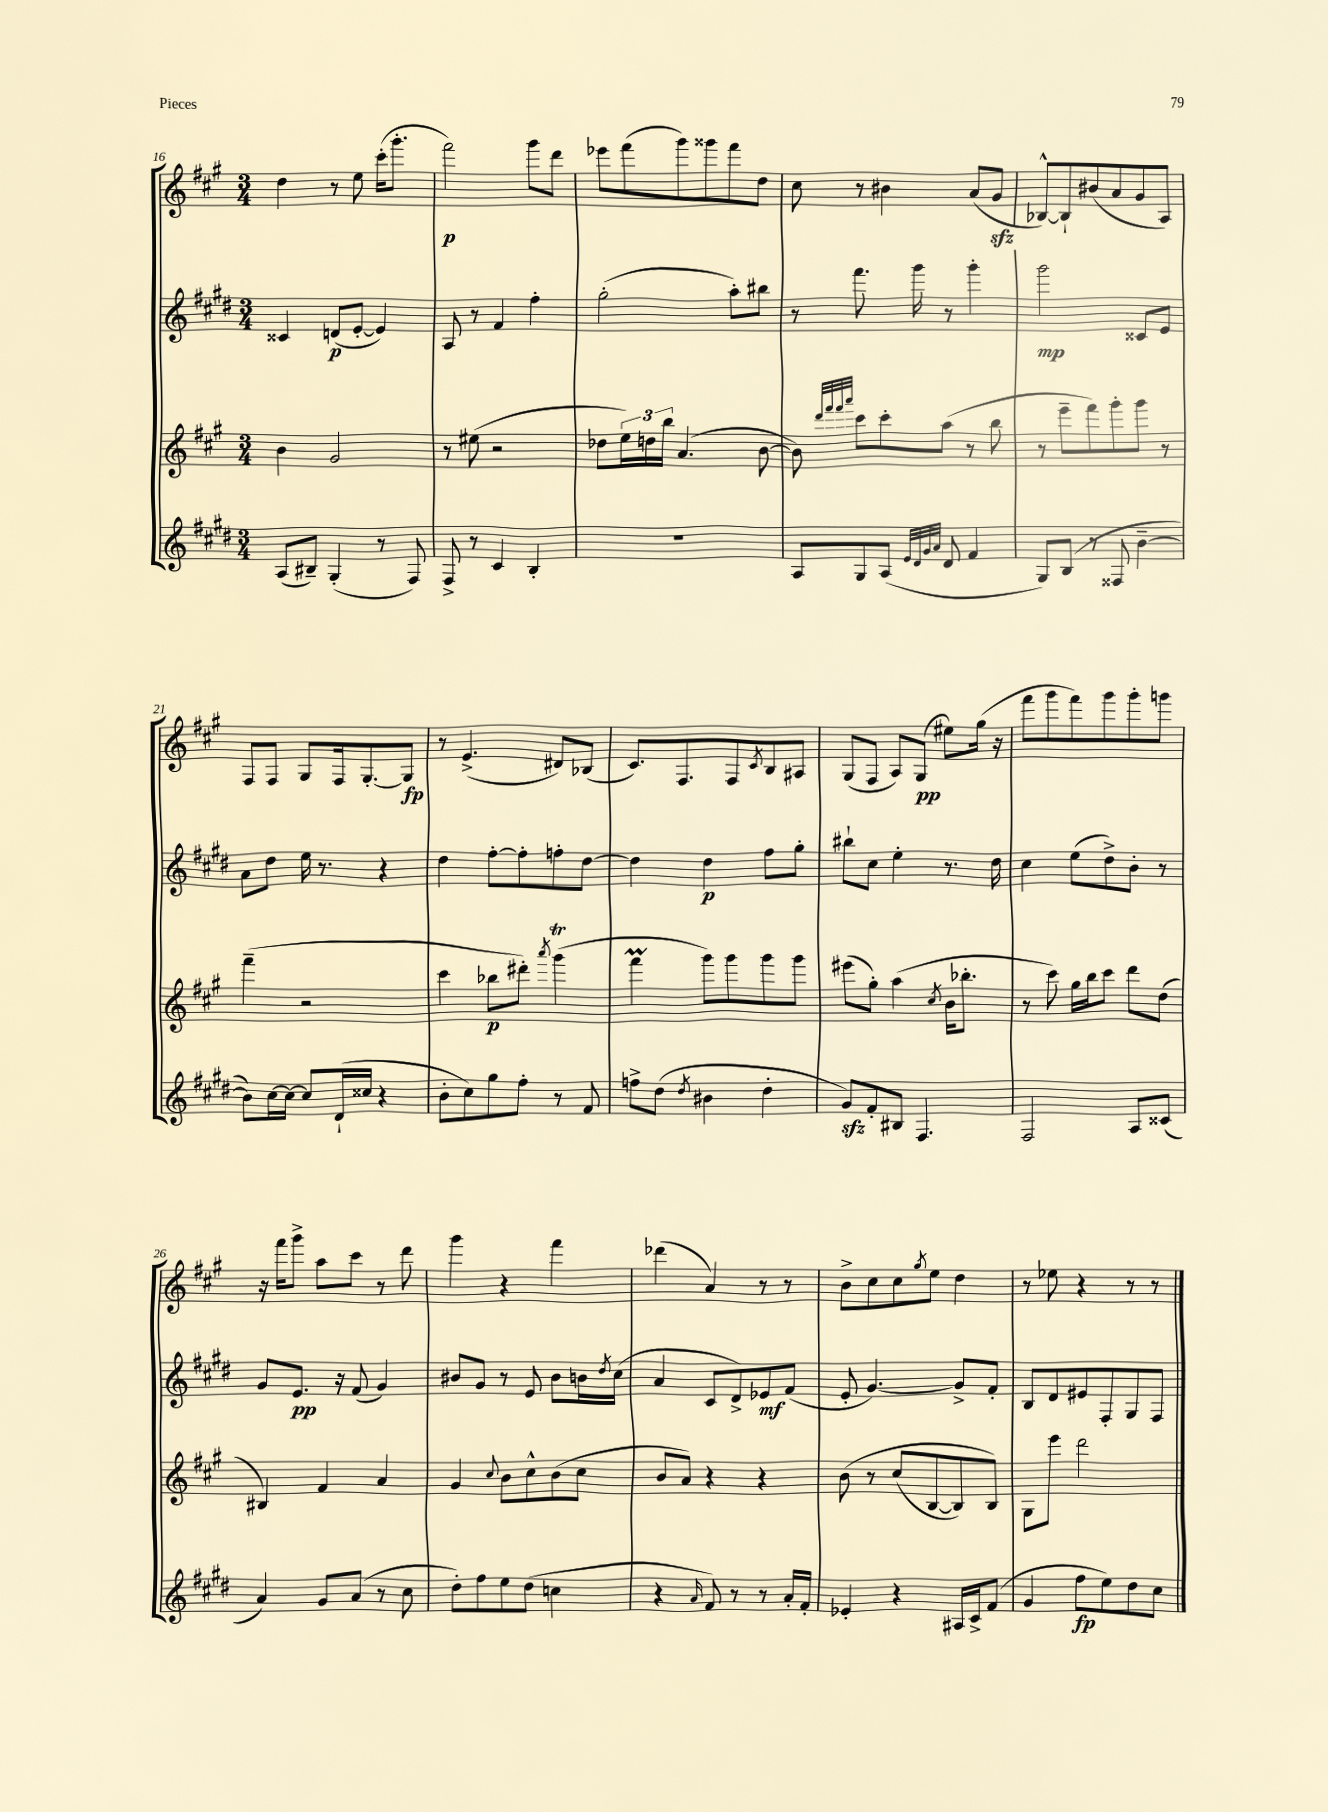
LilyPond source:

<<
\new StaffGroup <<
\new Staff = "s0" {
    \clef treble \key a \major \numericTimeSignature \time 3/4
    d''4 r8 e''8 cis'''16-.( gis'''8.-. |
    fis'''2\p) gis'''8 d'''8 |
    ees'''8 fis'''8( gis'''8) gisis'''8 fis'''8 d''8 |
    cis''8 r8 bis'4 a'8( gis'8\sfz |
    bes8~-^) bes8-! bis'8( a'8 gis'8 a8) |
    fis8 fis8 gis8 fis16 gis8.~-. gis8\fp |
    r8 e'4.->( dis'8) bes8( |
    cis'8.) fis8. fis8 \acciaccatura { cis'8 } b8 ais8 |
    gis8( fis8 a8) gis8\pp( eis''8) gis''16( r16 |
    fis'''8 gis'''8 fis'''8) gis'''8 gis'''8-. g'''8 |
    r16 fis'''16 gis'''8-> a''8 cis'''8 r8 d'''8 |
    gis'''4 r4 fis'''4 |
    des'''4( a'4) r8 r8 |
    b'8-> cis''8 cis''8 \acciaccatura { gis''8 } e''8 d''4 |
    r8 ees''8 r4 r8 r8 \bar "|." |
}
\new Staff = "s1" {
    \clef treble \key e \major \numericTimeSignature \time 3/4
    cisis'4 d'8\p( e'8~-. e'4) |
    a8 r8 fis'4 fis''4-. |
    gis''2-.( a''8-.) bis''8 |
    r8 fis'''8. gis'''16 r8 gis'''4-. |
    gis'''2\mp cisis'8 e'8 |
    a'8 dis''8 e''16 r8. r4 |
    dis''4 fis''8~-. fis''8-. f''8-. dis''8~ |
    dis''4 dis''4\p fis''8 gis''8-. |
    bis''8-! cis''8 e''4-. r8. dis''16 |
    cis''4 e''8( dis''8->) b'8-. r8 |
    gis'8 e'8.\pp r16 fis'8( gis'4) |
    bis'8 gis'8 r8 e'8 bis'8 b'16 \acciaccatura { dis''8 } cis''16( |
    a'4 cis'8 dis'8->) ees'8\mf fis'8( |
    e'8-. gis'4.~) gis'8-> fis'8-. |
    b8 dis'8 eis'8 fis8-. gis8 fis8 \bar "|." |
}
\new Staff = "s2" {
    \clef treble \key a \major \numericTimeSignature \time 3/4
    b'4 gis'2 |
    r8 eis''8( r2 |
    des''8 \tuplet 3/2 { e''16) d''16 b''16 } a'4.( b'8~ |
    b'8) \grace { d'''32 fis'''32 fis'''32 a'''32 } cis'''8 cis'''8-. a''8( r8 b''8 |
    r8 e'''8-- fis'''8) gis'''8-. gis'''8 r8 |
    fis'''4--( r2 |
    cis'''4 bes''8\p dis'''8-.) \acciaccatura { a'''8 } gis'''4\trill( |
    fis'''4\prall gis'''8) gis'''8 gis'''8 gis'''8 |
    eis'''8( gis''8-.) a''4( \acciaccatura { cis''8 } b'16 bes''8.-. |
    r8 cis'''8) gis''16 b''16 cis'''8 d'''8 d''8( |
    bis4) fis'4 a'4 |
    gis'4 \appoggiatura { cis''8 } b'8 cis''8-^ b'8( cis''8 |
    b'8 a'8) r4 r4 |
    b'8\( r8 cis''8( b8~ b8) b8\) |
    gis8 e'''8 d'''2 \bar "|." |
}
\new Staff = "s3" {
    \clef treble \key e \major \numericTimeSignature \time 3/4
    a8( bis8--) gis4-.( r8 fis8) |
    fis8-> r8 cis'4 b4-. |
    R2. |
    a8 gis8 a8( \grace { e'32 dis'32 gis'32 a'32 } dis'8 fis'4 |
    gis8) b8( r8 fisis8 b'4~-- |
    b'8) cis''16~ cis''16~ cis''8 dis'16-!( cisis''16 r4 |
    b'8-. cis''8) gis''8 fis''8-. r8 fis'8 |
    f''8-> dis''8( \acciaccatura { dis''8 } bis'4 dis''4-. |
    gis'8\sfz) fis'8-. bis8 fis4. |
    fis2 a8 cisis'8( |
    a'4) gis'8 a'8( r8 cis''8 |
    dis''8-.) fis''8 e''8 dis''8( c''4 |
    r4 \grace { a'16 } fis'8) r8 r8 a'16-. fis'16-. |
    ees'4-. r4 ais16 cis'16-> fis'8( |
    gis'4 fis''8\fp e''8) dis''8 cis''8 \bar "|." |
}
>>
>>
\layout { \context { \Score currentBarNumber = #16 } }
